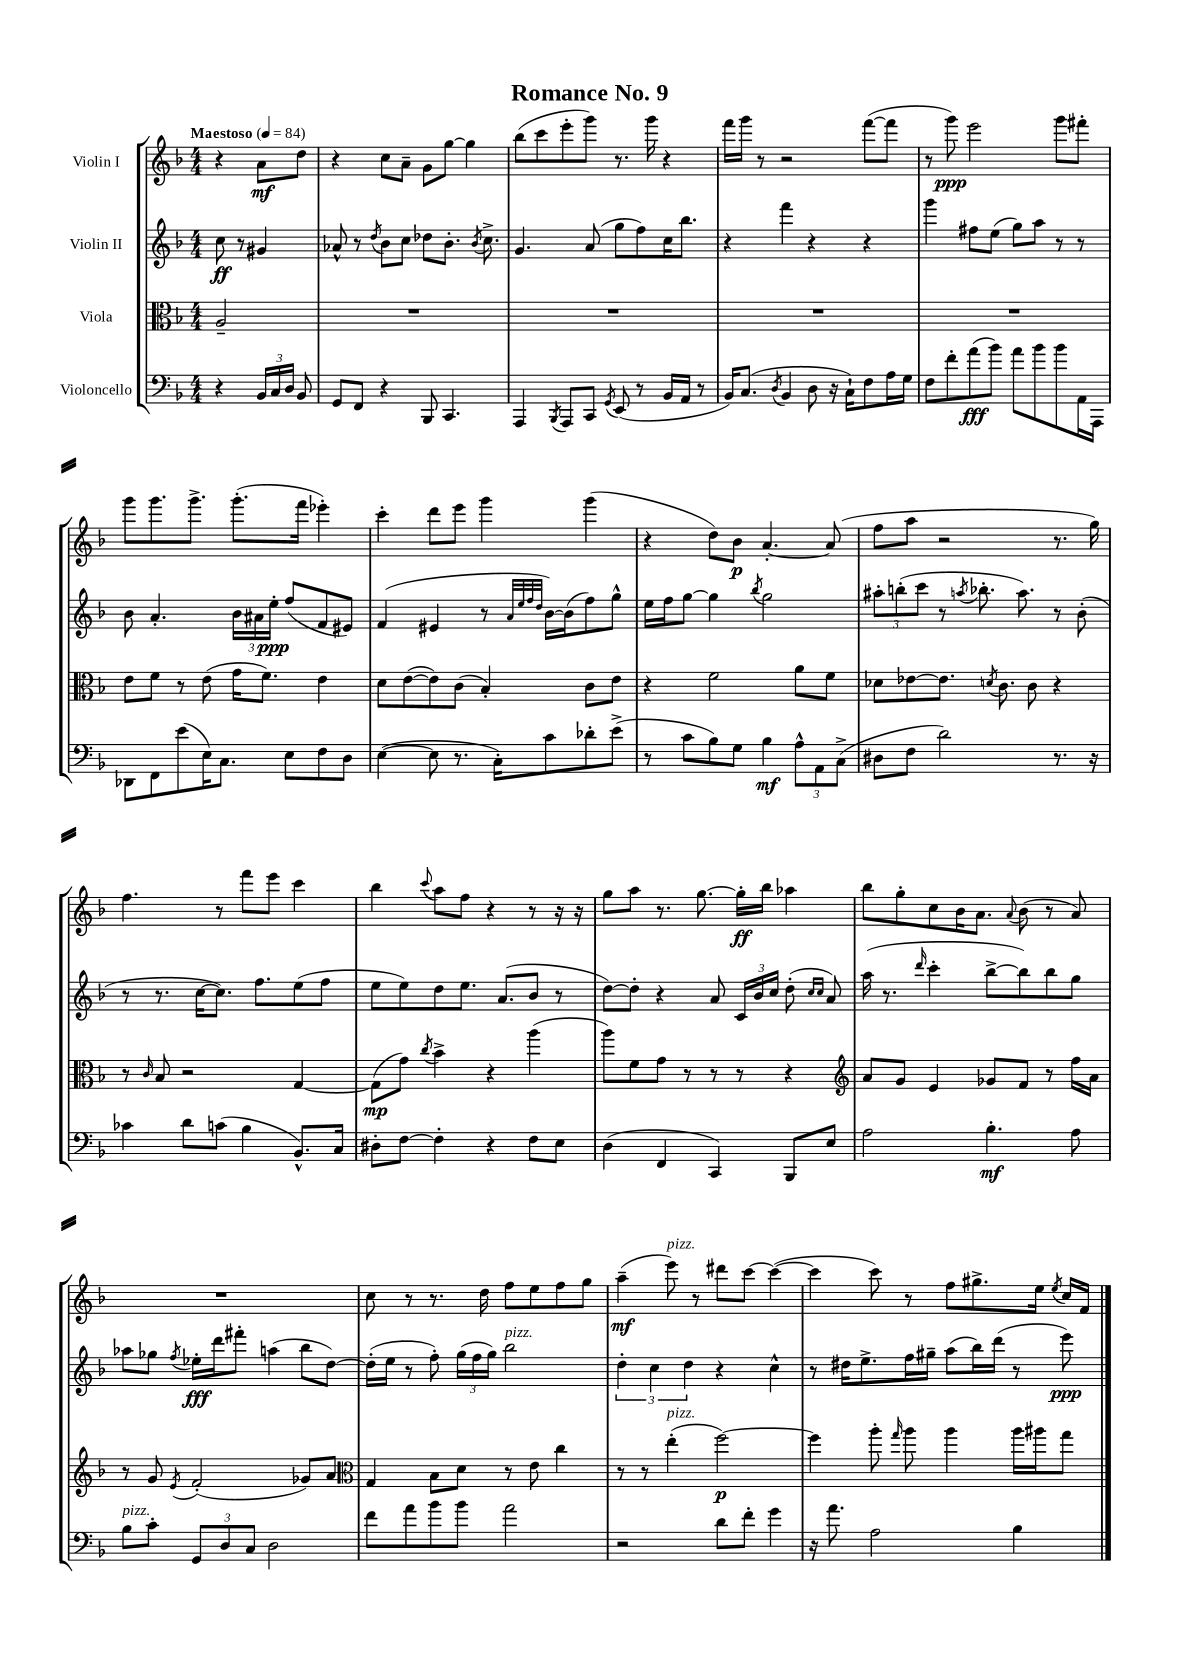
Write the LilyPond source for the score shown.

\header { title = "Romance No. 9" }
<<
\new StaffGroup <<
\new Staff = "s0" \with { instrumentName = "Violin I" } {
    \clef treble \key f \major \numericTimeSignature \time 4/4 \partial 2 \tempo "Maestoso" 4 = 84
    \autoBeamOff r4 a'8[\mf d''8] |
    r4 c''8[ a'8]-- g'8[ g''8]~ g''4 |
    bes''8[( c'''8 e'''8-. g'''8]) r8. g'''16 r4 |
    f'''16[ g'''16] r8 r2 f'''8[~( f'''8] |
    r8 g'''8\ppp) e'''2 g'''8[ fis'''8]-. |
    g'''8[ g'''8. g'''8.]-> g'''8.[-.( f'''16] ees'''4-.) |
    c'''4-. d'''8[ e'''8] g'''4 g'''4( |
    r4 d''8[) bes'8]\p a'4.~-. a'8( |
    f''8[ a''8] r2 r8. g''16) |
    f''4. r8 f'''8[ e'''8] c'''4 |
    bes''4 \appoggiatura { c'''8 } a''8[ f''8] r4 r8 r16 r16 |
    g''8[ a''8] r8. g''8.~ g''16[-.\ff bes''16] aes''4 |
    bes''8[ g''8-. c''8 bes'16 a'8.] \appoggiatura { a'8 } bes'8( r8 a'8) |
    R1 |
    c''8 r8 r8. d''16 f''8[ e''8 f''8 g''8] |
    a''4--\mf( e'''8^\markup { \italic "pizz." }) r8 dis'''8[ c'''8]~ c'''4~( |
    c'''4 c'''8) r8 f''8[ gis''8.-> e''16] \acciaccatura { e''8 } c''16[ f'16] \bar "|." |
}
\new Staff = "s1" \with { instrumentName = "Violin II" } {
    \clef treble \key f \major \numericTimeSignature \time 4/4 \partial 2
    \autoBeamOff c''8\ff r8 gis'4 |
    aes'8-^ r8 \acciaccatura { d''8 } bes'8[ c''8] des''8[ bes'8.]-. \acciaccatura { bes'8 } c''8.-> |
    g'4. a'8( g''8[ f''8) c''16 bes''8.] |
    r4 f'''4 r4 r4 |
    g'''4 fis''8[ e''8]( g''8[) a''8] r8 r8 |
    bes'8 a'4.-. \tuplet 3/2 { bes'16[ ais'16 e''16]-.\ppp } f''8[( f'8 eis'8]) |
    f'4( eis'4 r8 \grace { a'32[ e''32 f''32 d''32] } bes'16[~) bes'16( f''8) g''8]-^ |
    e''16[ f''16 g''8]~ g''4 \acciaccatura { bes''8 } g''2 |
    \tuplet 3/2 { ais''8[-. b''8-.( c'''8] } r8 \acciaccatura { a''8 } bes''8.-. a''8.) r8 bes'8-.( |
    r8 r8. c''16[~ c''8.]) f''8.[ e''8( f''8] |
    e''8[ e''8) d''8 e''8.] a'8.[( bes'8] r8 |
    d''8[~) d''8]-. r4 a'8 \tuplet 3/2 { c'16[ bes'16 c''16] } d''8-.( \grace { c''16[ c''16] } a'8) |
    a''16( r8. \grace { d'''16 } c'''4-. bes''8[~-> bes''8) bes''8 g''8] |
    aes''8[ ges''8] \acciaccatura { f''8 } ees''16[-.\fff d'''16 fis'''8]-. a''4( bes''8[ d''8]~) |
    d''16[-.( e''16] r8 f''8-.) \tuplet 3/2 { g''16[( f''16 g''16]) } bes''2^\markup { \italic "pizz." } |
    \tuplet 3/2 { d''4-. c''4 d''4 } r4 c''4-^ |
    r8 dis''16[ e''8.-> f''16 gis''16]-- a''8[( bes''16) d'''16]( r8 e'''8\ppp) \bar "|." |
}
\new Staff = "s2" \with { instrumentName = "Viola" } {
    \clef alto \key f \major \numericTimeSignature \time 4/4 \partial 2
    \autoBeamOff a2-- |
    R1 |
    R1 |
    R1 |
    R1 |
    e'8[ f'8] r8 e'8( g'16[ f'8.]) e'4 |
    d'8[ e'8~( e'8) c'8]( bes4-.) c'8[ e'8] |
    r4 f'2 a'8[ f'8] |
    des'8[ ees'8~ ees'8.] \acciaccatura { d'8 } c'8. c'8 r4 |
    r8 \grace { c'16 } bes8 r2 g4~ |
    g8[\mp( g'8]) \acciaccatura { c''8 } bes'4-> r4 a''4( |
    a''8[) f'8 g'8] r8 r8 r8 r4 |
    \clef treble a'8[ g'8] e'4 ges'8[ f'8] r8 f''16[ a'16] |
    r8 g'8 \acciaccatura { e'8 } f'2-.( ges'8[) a'8] |
    \clef alto g4 bes8[ d'8] r8 e'8 c''4 |
    r8 r8 e''4-.^\markup { \italic "pizz." }( f''2~\p) |
    f''4 a''8-. \grace { g''16 } a''8 a''4 a''16[ ais''16 g''8] \bar "|." |
}
\new Staff = "s3" \with { instrumentName = "Violoncello" } {
    \clef bass \key f \major \numericTimeSignature \time 4/4 \partial 2
    \autoBeamOff r4 \tuplet 3/2 { bes,16[ c16 d16] } bes,8 |
    g,8[ f,8] r4 bes,,8 c,4. |
    a,,4 \acciaccatura { bes,,8 } a,,8[ c,8] \acciaccatura { g,8 } e,8( r8 bes,16[ a,16] r8 |
    bes,16[) c8.]( \acciaccatura { d8 } bes,4 d8 r16 c16[-!) f8 a16 g16] |
    f8[ f'8-. a'8\fff( bes'8]) a'8[ bes'8 bes'8 a,16 a,,16] |
    des,8[ f,8 e'8( e16) c8.] e8[ f8 d8] |
    e4~( e8 r8. c16[-.) c'8 des'8-. e'8]->( |
    r8 c'8[ bes8) g8] bes4\mf \tuplet 3/2 { a8[-^ a,8 c8]->( } |
    dis8[ f8] d'2) r8. r16 |
    ces'4 d'8[ c'8]( bes4 bes,8.[-^) c16] |
    dis8[-. f8]~ f4-. r4 f8[ e8] |
    d4( f,4 c,4) bes,,8[ e8] |
    a2 bes4.-.\mf a8 |
    bes8[^\markup { \italic "pizz." } c'8]-. \tuplet 3/2 { g,8[ d8 c8] } d2 |
    f'8[ a'8 bes'8 bes'8] a'2 |
    r2 d'8[ f'8]-. g'4 |
    r16 a'8. a2 bes4 \bar "|." |
}
>>
>>
\layout { \context { \Score \remove "Bar_number_engraver" } }
